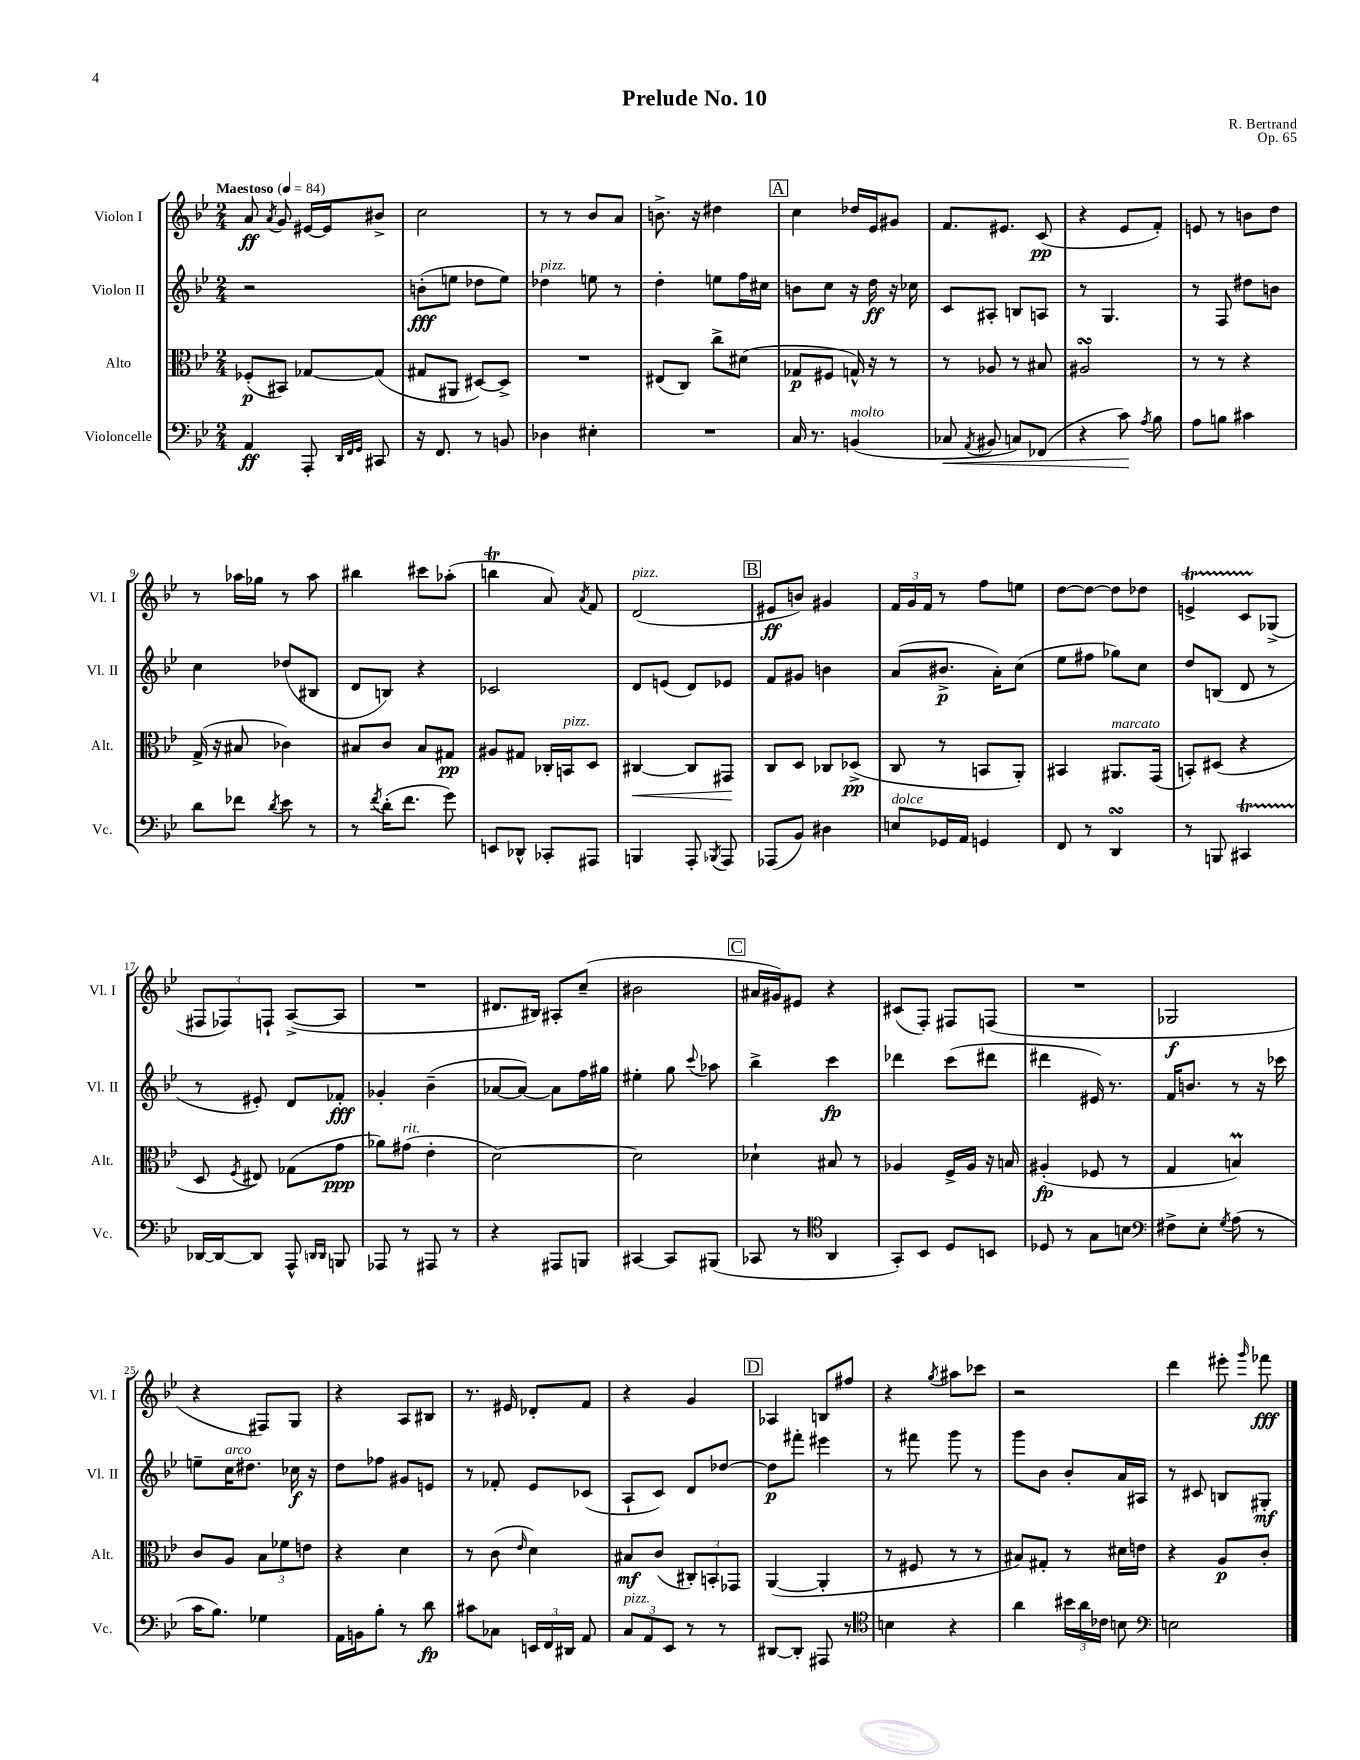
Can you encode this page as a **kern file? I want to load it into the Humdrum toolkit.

**kern	**kern	**kern	**kern
*staff4	*staff3	*staff2	*staff1
*clefF4	*clefC3	*clefG2	*clefG2
*k[b-e-]	*k[b-e-]	*k[b-e-]	*k[b-e-]
*M2/4	*M2/4	*M2/4	*M2/4
*MM84	*MM84	*MM84	*MM84
4AA	(8F-'	2r	8a
.	.	.	8qa
.	8BB#)	.	8g
8AAA'	[8G-	.	[16e#
.	.	.	16e#]
32qqDD	.	.	.
32qqFF	.	.	.
32qqGG	.	.	.
8CC#	(8G-]	.	8b#^
=	=	=	=
16r	8G#	(8b'	2cc
8.FF	.	.	.
.	8AA#	8ee	.
8r	[8D#)	8dd-	.
8BB	8D#^]	8ee)	.
=	=	=	=
4D-	2r	4dd-	8r
.	.	.	8r
4E#'	.	8ee	8b-
.	.	8r	8a
=	=	=	=
2r	(8E#	4dd'	8.b^
.	8C)	.	.
.	.	.	16r
.	8cc^	8ee	4dd#
.	(8d#	16ff	.
.	.	16cc#	.
=	=	=	=
16C	8G-	8b	4cc
8.r	.	.	.
.	8F#	8cc	.
(4BB	16G^^)	16r	16dd-
.	16r	16dd	16e-
.	8r	16r	8g#
.	.	16cc-	.
=	=	=	=
8C-	8r	8c	8.f
8qAA	.	.	.
8BB#	8A-	8A#'	.
.	.	.	8.e#
8C)	8r	8B	.
(8FF-	8B#	8A	(8c
=	=	=	=
4r	2A#	8r	4r
.	.	4.G	.
8c)	.	.	8e-
8qA	.	.	.
8B-	.	.	8f')
=	=	=	=
8A	8r	8r	8e
8B	8r	8F	8r
4c#	4r	8dd#	8b
.	.	8b	8dd
=	=	=	=
8d	(16G^	4cc	8r
.	16r	.	.
8f-	8B#	.	16aa-
.	.	.	16gg-
8qd	.	.	.
8e-	4c-)	(8dd-	8r
8r	.	8B#	8aa-
=	=	=	=
8r	8B#	8d	4bb#
8qf	.	.	.
(16d'	8c	8B)	.
8.f	.	.	.
.	8B#	4r	8ccc#
8g)	8G#	.	(8aa-'
=	=	=	=
8EE	8A#	2c-	4bb
8DD-^^	8G#	.	.
8CC-'	16C-'	.	8a)
.	16BB	.	.
.	.	.	8qa
8AAA#	8D	.	8f
=	=	=	=
4BBB	[4C#	8d	(2d
.	.	(8e	.
8AAA'	8C#]	8d)	.
8qBBB-	.	.	.
8AAA	8GG#	8e-	.
=	=	=	=
(8AAA-	8C	8f	8e#
8BB-)	8D	8g#	8b)
4D#	8C-	4b	4g#
.	(8D-^	.	.
=	=	=	=
8E	8C	(8a	24f
.	.	.	24g
.	.	.	24f
16GG-	8r	8.b#^	8r
16AA	.	.	.
4GG	8BB	.	8ff
.	.	16a')	.
.	8AA')	(8cc	8ee
=	=	=	=
8FF	4BB#	8ee-	[8dd
8r	.	8ff#	8dd_
4DD	8.AA#	8gg-)	8dd]
.	.	8cc	8dd-
.	(16GG	.	.
=	=	=	=
8r	8BB')	8dd	4e^
8BBB	(8D#	(8B	.
4CC#	4r	8d	8c
.	.	8r	(8G-^
=	=	=	=
[16DD-	8D	8r	12F#
16DD-_	.	.	.
.	.	.	12F-)
.	8qF	.	.
8DD-]	8E#)	8e#')	.
.	.	.	12F`
8AAA^^	(8G-	8d	([8A^
16qqDD	.	.	.
16qqDD	.	.	.
8BBB	8g	8f-'	8A]
=	=	=	=
8AAA-	8a-)	4g-'	2r
8r	(8g#	.	.
8AAA#	4e-'	(4b-~	.
8r	.	.	.
=	=	=	=
4r	[2d)	[8a-	8.d#
.	.	8a-_)	.
.	.	.	16B#)
8AAA#	.	8a-]	8A#'
8BBB	.	16ff	(8cc~
.	.	16gg#	.
=	=	=	=
[4CC#	2d]	4ee#'	2b#
8CC#]	.	8gg	.
.	.	8qqccc	.
(8BBB#	.	8aa-	.
=	=	=	=
8CC-	4d-`	4bb-^	16a#
.	.	.	16g#)
8r	.	.	8e#
*clefC4	*	*	*
4AA	8B#	4ccc	4r
.	8r	.	.
=	=	=	=
8GG')	4A-	4ddd-	(8c#
8BB-	.	.	8F')
8D	16F^	(8ccc	8F#
.	16A-	.	.
8BB	16r	8ddd#	(8F
.	16B	.	.
=	=	=	=
8D-	(4A#'	4ddd#	2r
8r	.	.	.
8G	8F-	16e#)	.
.	.	8.r	.
8B	8r	.	.
=	=	=	=
*clefF4	*	*	*
8F#^	4G	16f	2G-
.	.	8.b	.
8E-'	.	.	.
8qG	.	.	.
(8A	4B)	8r	.
8r	.	16r	.
.	.	16ccc-	.
=	=	=	=
16c	8c	8ee~	4r
8.B-)	.	.	.
.	8A	16cc	.
.	.	8.dd#	.
4G-	12B-	.	8F#)
.	12f-	.	.
.	.	16cc-	8G
.	12e	.	.
.	.	16r	.
=	=	=	=
16AA	4r	8dd	4r
16BB	.	.	.
8B-'	.	8ff-	.
8r	4d	8g#	8A
8d	.	8e	8B#
=	=	=	=
8c#	8r	8r	8.r
8C-	(8c	8f-'	.
.	.	.	16e#
.	16qqe-	.	.
24EE	4d)	8e-	8d-'
24FF	.	.	.
24DD#	.	.	.
8AA	.	(8c-	8f
=	=	=	=
12C	8B#	8A`	4r
12AA	.	.	.
.	(8c	8c)	.
12EE-	.	.	.
8r	12C#')	8d	4g
.	12BB'	.	.
8r	.	[8dd-	.
.	12GG-	.	.
=	=	=	=
[8DD#	([4AA	8dd-]	4A-
8DD#']	.	8fff#'	.
8AAA#	4AA']	4eee#	8B
8r	.	.	8ff#
=	=	=	=
*clefC4	*	*	*
4B	8r	8r	4r
.	8F#	8fff#	.
.	.	.	8qgg
4r	8r	8ggg	8aa#
.	8r	8r	8ccc-
=	=	=	=
4a	8B#)	8ggg	2r
.	8G#'	8b-	.
24b#	8r	8b-'	.
24a	.	.	.
24c-	.	.	.
8B	16d#	16a	.
.	16e	16A#	.
=	=	=	=
*clefF4	*	*	*
2E	4r	8r	4ddd
.	.	8c#	.
.	8A	8B	8eee#'
.	.	.	16qqggg
.	8c'	8G#'	8fff-
==	==	==	==
*-	*-	*-	*-
